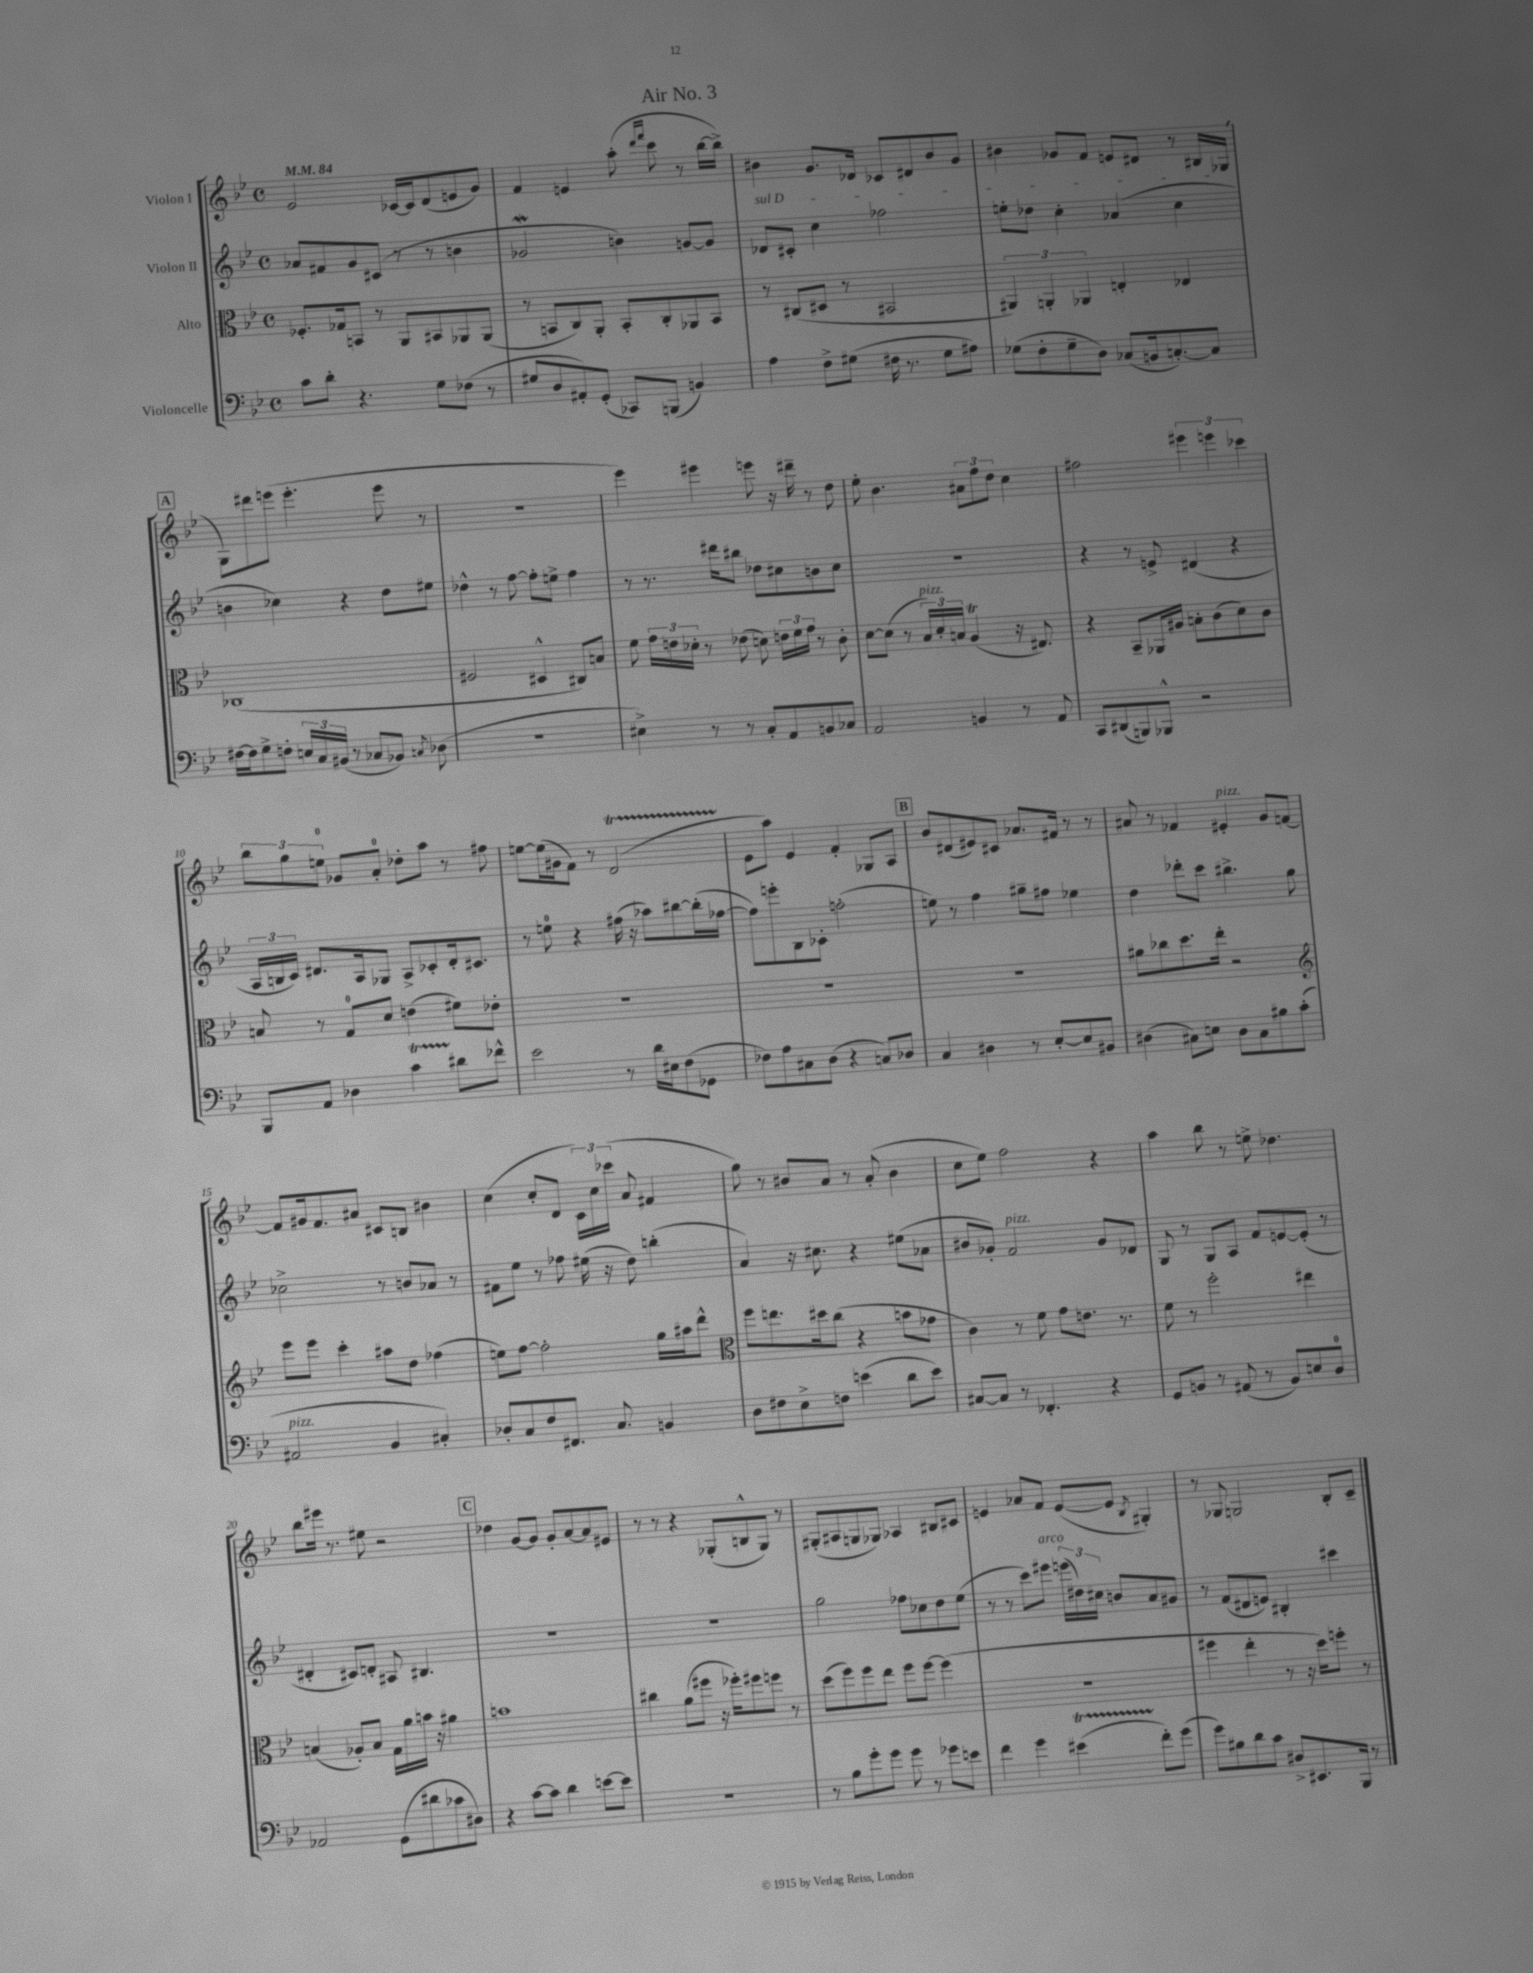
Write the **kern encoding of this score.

**kern	**kern	**kern	**kern
*staff4	*staff3	*staff2	*staff1
*clefF4	*clefC3	*clefG2	*clefG2
*k[b-e-]	*k[b-e-]	*k[b-e-]	*k[b-e-]
*M4/4	*M4/4	*M4/4	*M4/4
*met(c)	*met(c)	*met(c)	*met(c)
*MM84	*MM84	*MM84	*MM84
8c	8.F-'	8a-	2e-
8d'	.	8f#	.
.	16G-	.	.
4.r	8BB	8g	.
.	8r	(8c#	.
.	8AA	8r	[16c-
.	.	.	16c-]
8G	8BB#	8r	(8d
(8F-	8AA-	4b	8e
8r	(8AA-	.	8g)
=	=	=	=
8G#	8r	2g-	4f
8D	8BB	.	.
8AA#')	8C)	.	4e
(8GG'	8AA'	.	.
8CC-)	8BB'	4b)	(8aa'
.	.	.	16qqddd
.	.	.	16qqfff
(8BBB	8C'	.	8ccc
4BB)	8AA-	[8g	8r
.	8BB	8g]	[16bb-
.	.	.	16bb-^])
=	=	=	=
4A	8r	8d-	4b#
.	(8C#	8c#'	.
8F^	8D#	4cc	8.g
(8G#	8r	.	.
.	.	.	16d-
16F#	2BB#	2ff-	8c-
8.r	.	.	.
.	.	.	8d#
8G#	.	.	8b#
8A#)	.	.	8g
=	=	=	=
(8G-	6AA#)	8ee'	4b#
8F'	.	8dd-	.
.	6AA'	.	.
8G-~	.	4cc'	8g-
.	6AA-	.	.
8D)	.	.	8f
(8C-	4E'	(4a-	8e
16BB	.	.	8d#
[8.C')	.	.	.
.	4E-	4cc	8r
8C]	.	.	16B#
.	.	.	(16G-
=	=	=	=
[16F#	(1C-	4b	8G)
16F#]	.	.	.
8G^	.	.	8ddd#
8F'	.	4cc-)	(8eee
24E	.	.	4.eee'
24C	.	.	.
(24BB#	.	.	.
8r	.	4r	.
8C-	.	.	.
8BB-)	.	8dd	8eee
8qC	.	.	.
(8D-	.	8ee#	8r
=	=	=	=
1r	2F#	4dd-^^	1r
.	.	8r	.
.	.	[8ff	.
.	4D#^^	8ff']	.
.	.	8ee^	.
.	8C#)	4ff	.
.	8B	.	.
=	=	=	=
4E#^)	8f	8r	4eee-)
.	24g	8.r	.
.	24e	.	.
.	24d-'	.	.
8r	8r	.	4eee#
.	.	16ddd#	.
8r	(8e-	8bb#	.
8C'	8d)	8dd-	8eee
8AA	24e	8cc#	16r
.	24f	.	.
.	.	.	16ddd#~
.	24g	.	.
8BB	8r	8b	8r
8C-	8c'	8cc#	8dd
=	=	=	=
2AA	[8d	1r	8ee-'
.	(8d]	.	4.b-
.	8r	.	.
.	24B-)	.	.
.	24d'	.	.
.	24B	.	.
4BB	(4A	.	12a#
.	.	.	12ff
.	.	.	12dd
8r	16r	.	4cc
.	8.E#)	.	.
8AA	.	.	.
=	=	=	=
8CC	4r	4r	2ff#
(8DD#	.	.	.
8BBB)	8BB-~	8r	.
8BBB-^^	16AA-	8e^	.
.	16A#	.	.
2r	8B'	(4d#	6eee#
.	(8c	.	.
.	.	.	6eee
.	8d)	4r	.
.	.	.	6ccc-
.	8c	.	.
=	=	=	=
8BBB-	8B	24A	12bb-
.	.	24B	.
.	.	24c)	12gg
8AA	8r	8.d#	.
.	.	.	12ee
4D-	8G	.	8g-
.	.	16A	.
.	8d	8G-	8a'
4c	(4e	8A^	8dd-'
.	.	8c-'	8aa
8d#	8f#)	16d#'	8r
.	.	8.c#	.
8f-^^	8e-'	.	8ff#
=	=	=	=
2e-	1r	8r	[8ee
.	.	8ee	(16ee]
.	.	.	16g#
.	.	4r	8f)
.	.	.	8r
8r	.	(16ff#	(2d
.	.	16r	.
16d	.	8aa-)	.
16E#	.	.	.
(8F	.	[8bb#	.
8GG-	.	(16bb#']	.
.	.	[16ff-	.
=	=	=	=
8F-)	1r	8ff-])	8e-
8A	.	8eee'	8aa)
8C#	.	8B-	4e-
(8D	.	8c-'	.
4r	.	(2ff'	4f'
8C)	.	.	8G-
8D-	.	.	8A
=	=	=	=
4C	1r	8ee)	8b-
.	.	8r	(8d#
4D#	.	4ff	8e#)
.	.	.	8c#
8r	.	8gg#~	8.a-
[8E-'	.	8ff#	.
.	.	.	16f#
8E-]	.	4ee-	8r
8BB#	.	.	8r
=	=	=	=
(4D#	8a#	4dd	8a#
.	8cc-	.	8r
8C#)	8.dd	8ddd-'	4f-
8E	.	8ccc	.
.	16ee-'	.	.
8D#	2r	4.bb#^	4e#'
8C#	.	.	.
8B#	.	.	8g
(8c'	.	8gg	[8f
=	=	=	=
*	*clefG2	*	*
2AA#	8eee-	2cc-^	8f]
.	8eee-	.	16g#
.	.	.	8.f
.	4ccc'	.	.
.	.	.	8a#
4BB-	8aa#	8r	8c#
.	8dd	8b	8B
4C#')	(4ff-	8a-	4b#
.	.	8r	.
=	=	=	=
8D-'	8ee)	8f#	(4cc
8C	[8ff	8ee-	.
8F	2ff']	8r	8cc'
8.FF#	.	8ff-	8d
.	.	(16ee#	24c)
.	.	.	24cc
8.C	.	16r	.
.	.	.	(24ccc-
.	.	8dd)	8a
4BB	16gg	(4bb'	4f#
.	16aa#	.	.
.	8ddd^^	.	.
=	=	=	=
*	*clefC3	*	*
8D	8ff	4a)	8gg)
8F#	8.ee	.	8r
8E-^	.	16r	8b#
.	16dd#	8.cc#	.
8F	(8cc	.	8a
(4e	4r	4r	8r
.	.	.	(8a'
8d	8b	(8ee#	4b#
8e)	8g-	8a-	.
=	=	=	=
[8C#	4c)	8b#	8cc
8C#]	.	8g-')	8ee-)
8r	8r	2f	2ff
4.FF-'	8f	.	.
.	8g	.	.
.	8.e	.	.
4r	.	8g-	4r
.	8.r	.	.
.	.	8d-	.
=	=	=	=
8GG	8f	8G	4aa
8BB	8r	8r	.
8r	2ff'	8G	8bb-
(8AA#	.	8A	8r
8r	.	8f	8ee^
8BB)	.	[8e	4.dd-
8E	4ee#	(8e']	.
8D	.	8r	.
=	=	=	=
2AA-	(4B	4d#'	8bb-
.	.	.	16eee#
.	.	.	8.r
.	8A-')	8c#)	.
.	8B	8d'	8ee#
(8GG	16G	8A#	2r
.	16a	.	.
8d#	16b	4.B#	.
.	16r	.	.
8c-	4a#	.	.
8D#)	.	.	.
=	=	=	=
4r	1b	1r	4dd-
[8c	.	.	[8g
8c]	.	.	8g]
4d	.	.	8g'
.	.	.	[8a
[8e	.	.	8a]
8e]	.	.	8e#
=	=	=	=
1r	4cc#	1r	8r
.	.	.	8r
.	(8a	.	4r
.	8ff#	.	.
.	16r	.	(8G-'
.	16ff-')	.	.
.	8ff#	.	8B^^
.	8ff	.	8G-)
.	8r	.	8r
=	=	=	=
8r	(8dd	2gg	(8G#'
8B-	8ff)	.	8A#
8g'	8ff	.	8G
8g	8ee-	.	8G-)
8g	8ff	8ff-	4A-
8r	[8ff	8cc-	.
8g-	(4ff]	8dd	8B#
8e	.	(8ee-	8c#
=	=	=	=
4f	1r	8r	4e
.	.	8r	.
4g	.	8ccc)	8a-
.	.	8eee#	8f
(4e#	.	(24eee	([8e
.	.	24dd#)	.
.	.	24cc#	.
.	.	8b	8e]
.	.	.	8qB-
8f')	.	8a	4G#')
(8g	.	8g#	.
=	=	=	=
8g)	4ff#	8r	8r
8B#	.	(8f	8G-
8d	4ee-'	8d#	2G
8c	.	8e)	.
8D#^	8r	4B#'	.
8.EE#	16r	.	.
.	16dd)	.	.
.	8ff'	4ccc#	8B-'
16BBB-	.	.	.
8r	8r	.	8c~
==	==	==	==
*-	*-	*-	*-
